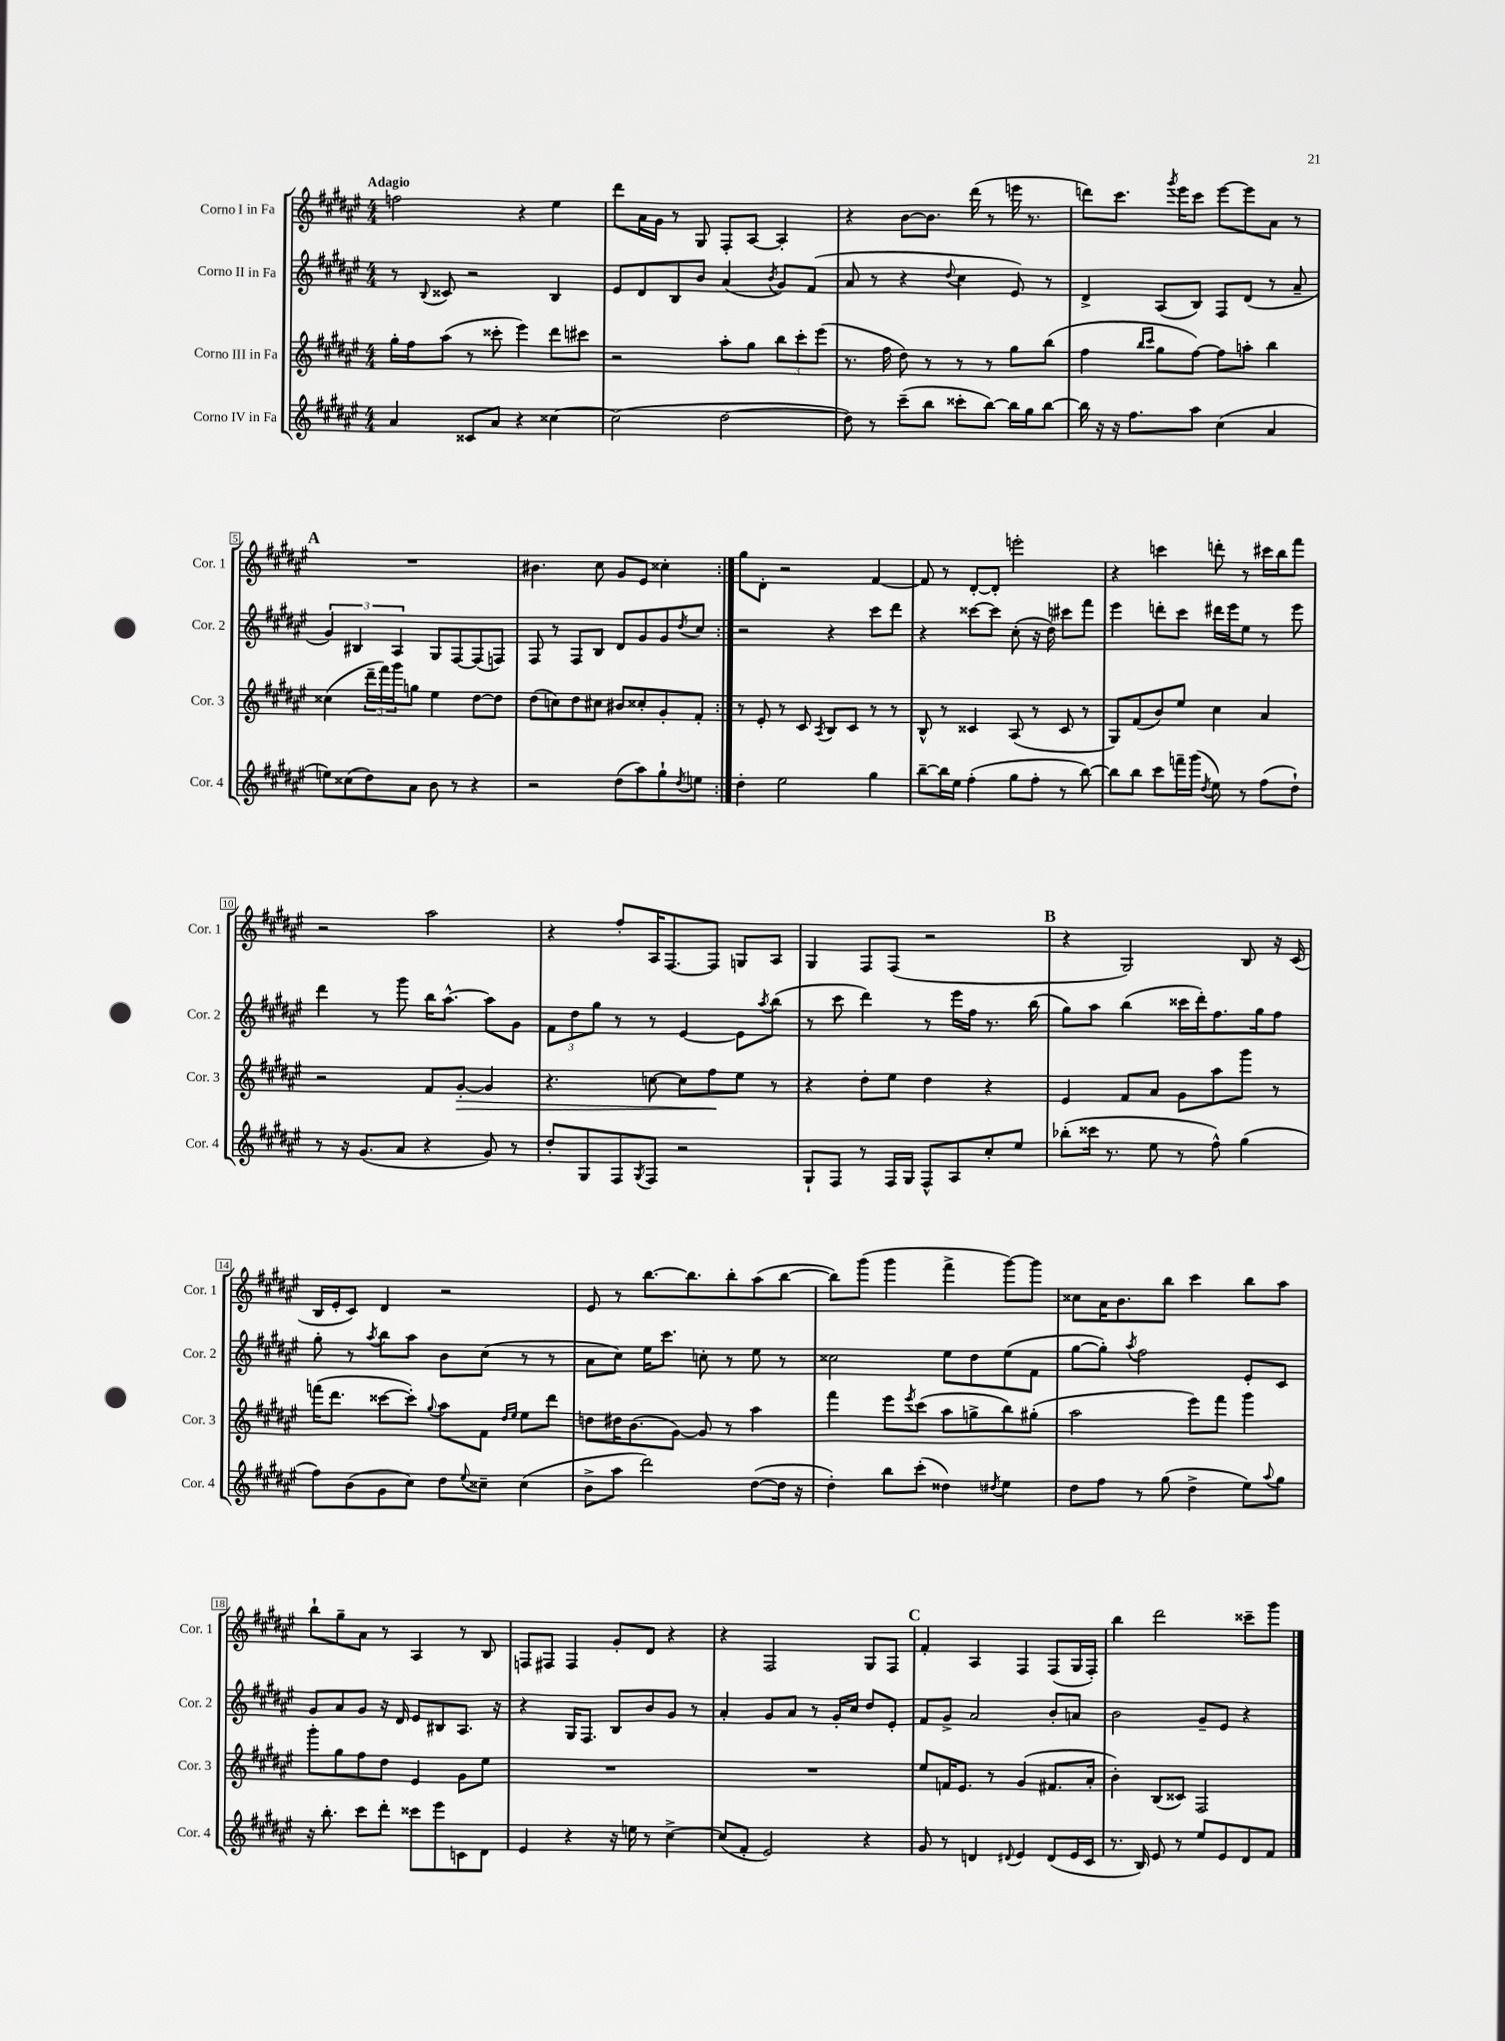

**kern	**kern	**kern	**kern
*staff4	*staff3	*staff2	*staff1
*clefG2	*clefG2	*clefG2	*clefG2
*k[f#c#g#d#a#e#]	*k[f#c#g#d#a#e#]	*k[f#c#g#d#a#e#]	*k[f#c#g#d#a#e#]
*M4/4	*M4/4	*M4/4	*M4/4
4a#/	16gg#'\LL	8r	2ff\
.	16ff#\J	.	.
.	.	8qqB/	.
.	(8aa#\J	8c##/	.
8c##/L	8r	2r	.
8a#/J	8ccc##'\	.	.
4r	4eee#\)	.	4r
[4cc##\	8ddd#\L	4B/	4ee#\
.	8ccc#\J	.	.
=	=	=	=
(2cc##\]	2r	8e#/L	8ddd#\L
.	.	8d#/	16a#\L
.	.	.	16g#\JJ
.	.	8B/	8r
.	.	8b/J	8G#/
[2dd#\	8aa#'\L	(4a#/	8F#'/L
.	8gg#\J	.	[8A#/J
.	.	8qb/	.
.	12bb\L	8g#/L)	4A#'/]
.	12ccc#'\	.	.
.	.	(8f#/J	.
.	(12eee#\J	.	.
=	=	=	=
8dd#\])	8.r	8a#/	4r
8r	.	8r	.
.	16ff#\	.	.
(8ccc#~\L	8dd#\)	4r	[8b\L
8bb\J	8r	.	8.b\]J
.	.	8qqdd#/	.
8ccc##'\L	8r	4cc#\	.
.	.	.	(16ddd#\
[8bb\J)	8r	.	8r
16bb\]LL	8gg#\L	8e#/)	16eee\
16gg#\J	.	.	8.r
[8bb\J	(8bb\J	8r	.
=	=	=	=
16bb\]	4ff#\	4d#^/	8ddd\L)
16r	.	.	.
16r	.	.	8.ccc#\J
8.ff#\L	.	.	.
.	16qqbb/LL	.	.
.	16qqccc#/JJ	.	.
.	8gg#\L	(8A#/L	.
.	.	.	8qggg#/
.	.	.	16eee#\LK
8aa#\J	[8ff#\J)	8B/J)	8ccc#\J
(4cc#\	8ff#\]L	8F#/L	[8eee#\L
.	8aa'\J	(8d#/J	8eee#\]
4a#/	4bb\	8r	8a#\J
.	.	8a#~/	8r
=	=	=	=
8ee\L)	(4cc##\	6g#/)	1r
(8cc##\	.	.	.
.	.	6B#/	.
8dd#\)	24ddd#~\LL	.	.
.	24fff#\)	.	.
.	24ggg#\J	6A#/	.
8a#\J	8gg\J	.	.
8b\	4ee#\	8G#/L	.
8r	.	[8F#/	.
4r	[8dd#\L	(8F#/]	.
.	8dd#\]J	8F/J)	.
=	=	=	=
2r	(8dd#\L	8F#/	4.b#\
.	8cc\)	8r	.
.	8dd#\	8F#/L	.
.	8cc#\J	8B/J	8cc#\
(8dd#\L	8b#/L	8d#/L	8g#/L
8aa#\)	8cc##'/	8g#/	8e#/J
8gg#`\	8g#'/	8g#/	4cc##'\
8qdd#/	.	8qdd#/	.
8ee\J	8f#'/J	8cc#/J	.
=:|!	=:|!	=:|!	=:|!
4dd#'\	8r	2r	8gg#\L
.	8e#'/	.	8d#'\J
2ee#\	8r	.	2r
.	8c#/	.	.
.	8qA#/	.	.
.	8B/L	4r	.
.	8c#/J	.	.
4gg#\	8r	8ccc#\L	[4f#/
.	8r	8ddd#\J	.
=	=	=	=
[8bb~\L	8B^^/	4r	8f#/]
16bb\]L	8r	.	8r
16ee#\JJ	.	.	.
(4ff#'\	4c##/	[8ccc##\L	[8d#'/L
.	.	8ccc##\]J	8d#'/]J
8gg#\L	(8A#/	(8cc#'\	2eee'\
8ff#'\J	8r	16r	.
.	.	16dd#\)	.
8r	8c##/	8ccc#\L	.
[8bb\)	8r	8fff#\J	.
=	=	=	=
8bb\]L	8G#/L)	4eee#\	4r
8bb\J	(8f#/	.	.
8ccc#\L	8b/)	8ddd'\L	4ccc\
16fff~\L	8ee#/J	8ccc#\J	.
(16ggg#\JJ	.	.	.
8qdd#/	.	.	.
8ee#\)	4cc#\	16ddd#\LL	8ddd'\
.	.	16eee#\J	.
8r	.	8ee#\J	8r
(8ff#\L	4a#/	8r	16ccc#\LL
.	.	.	16bb\J
8dd#`\J)	.	8eee#\	8fff#\J
=	=	=	=
8r	2r	4ddd#\	2r
16r	.	.	.
(8.g#/L	.	.	.
.	.	8r	.
8a#/J	.	8ggg#\	.
4r	8f#/L	16bb\LK	2aa#\
.	.	[8.aa#^^\J	.
.	[8g#'/J	.	.
8g#/)	4g#/]	8aa#\]L	.
8r	.	8g#\J	.
=	=	=	=
8dd#'/L	4.r	12f#\L	4r
.	.	12dd#\	.
8G#/	.	.	.
.	.	12gg#\J	.
8F#/	.	8r	8ff#'/L
8qG#/	.	.	.
8F#/J	[8cc\	8r	16A#/K
.	.	.	[8.F#/
2r	8cc\]L	[4e#/	.
.	8ff#\	.	8F#/]J
.	8ee#\J	8e#\]L	8G/L
.	.	8qaa#/	.
.	8r	(8bb\J	8A#/J
=	=	=	=
8G#`/L	4r	8r	4G#/
8F#/J	.	8ccc#\	.
8r	8dd#'\L	4ddd#\)	8F#/L
16F#/LL	8ee#\J	.	(8F#/J
16G#/JJ	.	.	.
8F#^^/L	4dd#\	8r	2r
8A#/	.	16eee#\LL	.
.	.	16ff#\JJ	.
8cc#'/	4r	8.r	.
8ee#/J	.	.	.
.	.	(16bb\	.
=	=	=	=
(8bb-'\L	4e#/	8gg#\L)	4r
16ccc##\Jk	.	8aa#\J	.
8.r	.	.	.
.	8f#/L	(4bb\	2G#/)
8ee#\	8a#/J	.	.
8r	8g#\L	16ccc##\LL	.
.	.	16ddd#'\J)	.
8ff#^^\)	8aa#\	8.ff#\	.
(4gg#\	8ggg#\J	.	8B/
.	.	16gg#\k	.
.	8r	8ff#\J	16r
.	.	.	(16c#/
=	=	=	=
8ff#\L)	(16fff\LK	8gg#'\	16B/LL
.	8.ddd#\J	.	16e#'/J
(8b\	.	8r	8c#/J)
.	.	8qaa#/	.
8g#\	[8ccc##\L	8bb\L	4d#/
8cc#\J)	8ccc##'\]J)	8aa#\J	.
.	8qqgg#/	.	.
8dd#\L	8aa#\L	8b\L	2r
8qqee#/	.	.	.
8cc##~\J	8f#\J	(8cc#\J	.
.	16qqdd#/LL	.	.
.	16qqee#/JJ	.	.
(4cc##\	8ee#\L	8r	.
.	8ddd#\J	8r	.
=	=	=	=
8b^\L	8dd\L	8a#\L	8e#/
8aa#\J	16dd#\K	8cc#\J)	8r
.	(8.b\	.	.
2ddd#\)	.	16ee#\LK	[8.bb\L
.	.	8.ccc#\J	.
.	[8g#\J)	.	.
.	.	.	8.bb\]
.	8g#/]	8cc'\	.
.	8r	8r	8bb'\
([8dd#\L	4aa#\	8ee#\	(8aa#\
16dd#\]Jk	.	8r	[8bb\J
16r	.	.	.
=	=	=	=
4dd#'\)	4fff#\	2cc##\	8bb\]L)
.	.	.	(8ggg#\J
8bb\L	8eee#\L	.	4ggg#\
.	8qeee#/	.	.
(8ccc#'\J	(8ccc#\J	.	.
4dd##\)	8aa#\L	8ee#\L	4fff#^\
.	8gg^\	8dd#\	.
8qdd#/	.	.	.
4ee#\	8bb\)	(8ee#\	[8ggg#\L)
.	(8gg#'\J	8f#\J	8ggg#\]J
=	=	=	=
8dd#\L	2aa#\	[8gg#\L	8cc##\L
8ff#\J	.	8gg#'\]J)	16a#\K
.	.	.	8.b\
.	.	8qaa#/	.
8r	.	2ff#\	.
(8gg#\	.	.	8bb\J
4dd#^\	8eee#\L)	.	4ccc#\
.	8fff#\J	.	.
8ee#\L)	4ggg#\	8e#'/L	8bb\L
8qqaa#/	.	.	.
8gg#\J	.	8c#/J	8aa#\J
=	=	=	=
16r	8ggg#'\L	8g#/L	8bb`\L
8.bb'\	.	.	.
.	8gg#\	8a#/	8gg#~\
8ccc#\L	8ff#\	8g#/J	8a#\J
8ddd#'\J	8dd#\J	16r	8r
.	.	16d#/	.
8ccc##\L	4e#/	8e#/L	4A#/
8eee#\	.	8B#/	.
8c\	8g#\L	8.A#/J	8r
8d#\J	8ee#\J	.	8B/
.	.	16r	.
=	=	=	=
4e#/	1r	4r	8F/L
.	.	.	8F#/J
4r	.	16G#/LK	4F#/
.	.	8.F#/J	.
16r	.	8B/L	8g#'/L
16ee\	.	.	.
8r	.	8b/	8d#/J
[4cc#^\	.	8g#/J	4r
.	.	8r	.
=	=	=	=
(8cc#/]L	1r	4a#'/	4r
8f#'/J	.	.	.
2e#/)	.	8g#/L	2F#/
.	.	8a#/J	.
.	.	8r	.
.	.	16g#'/LL	.
.	.	16cc#/JJ	.
4r	.	8dd#/L	8G#/L
.	.	8e#'/J	8F#/J
=	=	=	=
8g#/	8ee#/L	8f#/L	4f#'/
8r	16f/K	8g#^/J	.
.	8.e#/J	.	.
4d/	.	2a#/	4A#/
.	8r	.	.
8qqd#/	.	.	.
4e#/	(4g#/	.	4F#/
(8d#/L	8.f#/L	8b'/L	(8F#/L
16e#/L	.	8a/J	16G#/L
16c#/JJ	16a#'/Jk	.	16F#'/JJ)
=	=	=	=
8.r	4b'\)	2b\	4bb\
16B/)	.	.	.
8e#/	(8B/L	.	2ddd#\
8r	8c##/J)	.	.
8ee#/L	2F#/	8g#~/L	.
8e#/	.	8e#/J	.
8d#/	.	4r	8ccc##~\L
8f#/J	.	.	8ggg#\J
==	==	==	==
*-	*-	*-	*-
